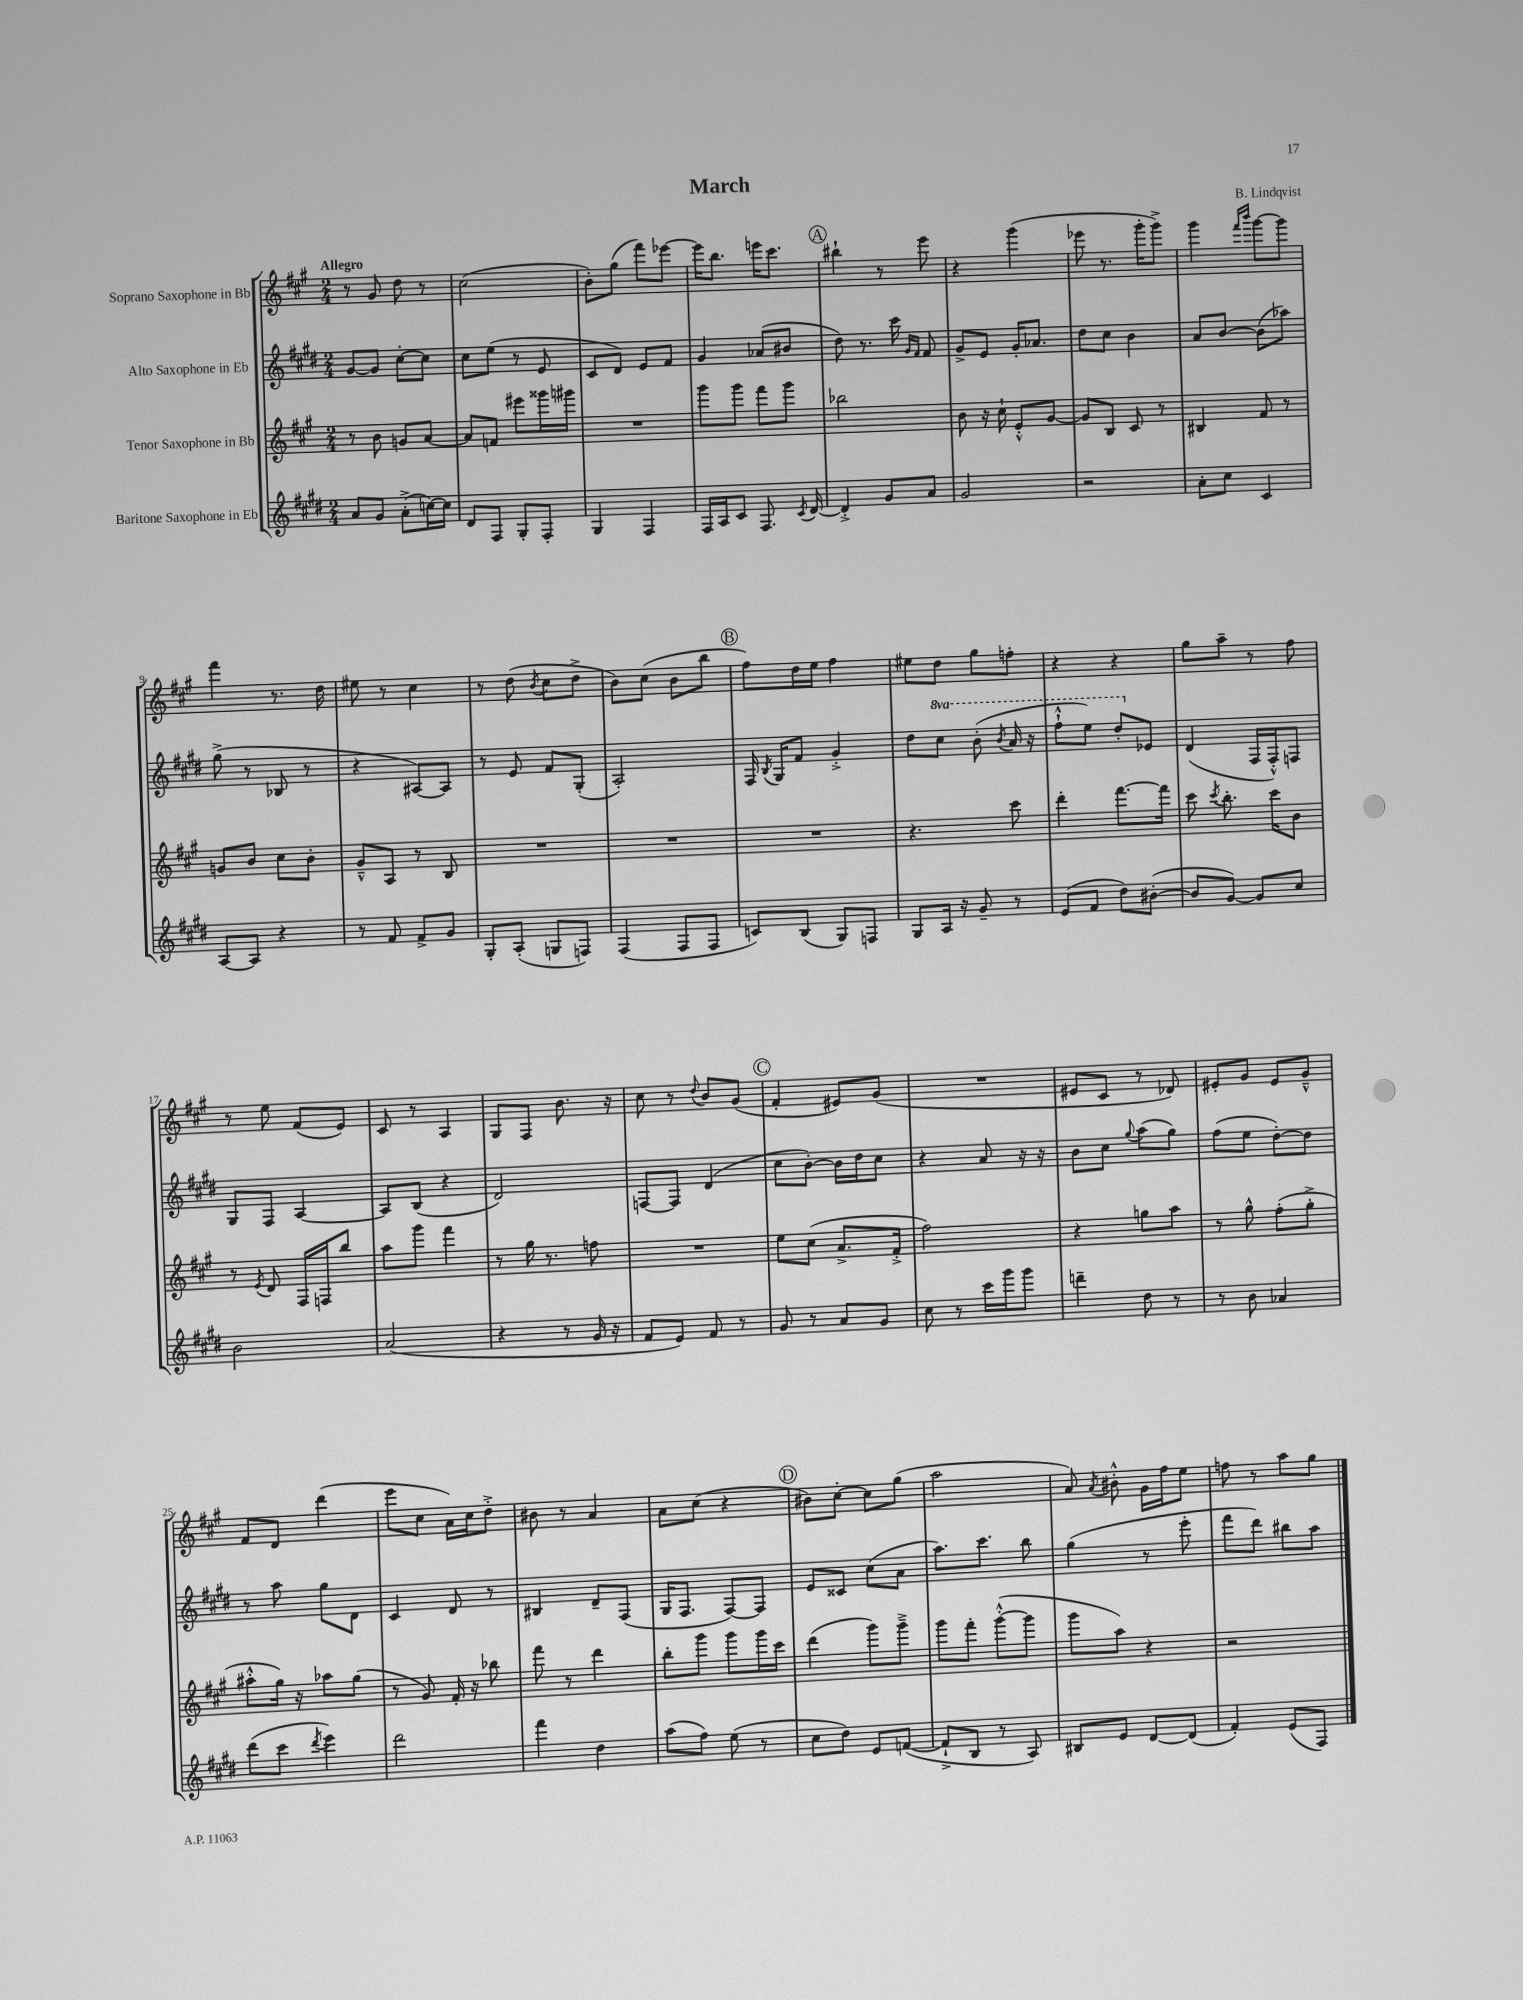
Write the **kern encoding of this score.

**kern	**kern	**kern	**kern
*staff4	*staff3	*staff2	*staff1
*clefG2	*clefG2	*clefG2	*clefG2
*k[f#c#g#d#]	*k[f#c#g#]	*k[f#c#g#d#]	*k[f#c#g#]
*M2/4	*M2/4	*M2/4	*M2/4
8a/L	8r	[8g#/L	8r
8g#/J	8b\	8g#/]J	8g#/
(8a'^\L	8g/L	[8cc#'\L	8dd\
[16cc\L)	[8a/J	8cc#\]J	8r
16cc\]JJ	.	.	.
=	=	=	=
8d#/L	8a/]L	8cc#\L	(2cc#\
8F#/J	8f/J	(8ee\J	.
8G#'/L	8eee#\L	8r	.
8F#'/J	16ggg##\L	8e/	.
.	16ggg#\JJ	.	.
=	=	=	=
4G#/	2r	8c#/L	8b'\L)
.	.	8d#/J)	(8gg#\J
4F#/	.	8e/L	8fff#\L)
.	.	8f#/J	[8eee-\J
=	=	=	=
16F#/LL	8ggg#\L	4g#/	16eee-\]LK
16A/J	.	.	8.bb\J
8c#/J	8ggg#\J	.	.
8.F#/	8fff#\L	(8a-/L	16eee\LK
.	.	.	8.ccc#\J
.	8ggg#\J	8b#/J	.
8qc#/	.	.	.
[16d#/	.	.	.
=	=	=	=
4d#'^/]	2bb-\	8dd#\)	4bb#`\
.	.	8.r	.
8g#/L	.	.	8r
.	.	16ccc#\	.
.	.	16qqg#/LL	.
.	.	16qqf#/JJ	.
8a/J	.	8f#/	8eee\
=	=	=	=
2g#/	8b\	8g#^/L	4r
.	16r	8e/J	.
.	16cc#`\	.	.
.	8e'^^/L	16g#'/LK	(4ggg#\
.	.	8.a-/J	.
.	[8g#/J	.	.
=	=	=	=
2r	8g#/]L	8dd#\L	8eee-\
.	8B/J	8cc#\J	8.r
.	8c#/	4b\	.
.	.	.	16ggg#'\LK
.	8r	.	8ggg#^\J)
=	=	=	=
8a'\L	4B#/	8a/L	4ggg#\
8cc#\J	.	[8b/J	.
.	.	.	16qqfff#/LL
.	.	.	16qqbbb/JJ
4c#/	8f#/	(8b\]L	[8ggg#\L
.	8r	8aa-\J)	8ggg#\]J
=	=	=	=
[8A/L	8g/L	(8gg#^\	4fff#\
8A/]J	8b/J	8r	.
4r	8cc#\L	8B-/	8.r
.	8b'\J	8r	.
.	.	.	16dd\
=	=	=	=
8r	8g#~^^/L	4r	8ee#\
8f#/	8A/J	.	8r
8f#^/L	8r	[8A#/L)	4cc#\
8g#/J	8B/	8A#/]J	.
=	=	=	=
8G#'/L	2r	8r	8r
(8A'/J	.	8e/	(8dd\
.	.	.	8qb/
8G/L	.	8f#/L	8cc#\L
8F/J)	.	(8G#'/J	8dd^\J
=	=	=	=
(4F#/	2r	2A'/)	8b\L)
.	.	.	(8cc#\J
8F#/L	.	.	8b\L
8F#/J	.	.	8bb\J
=	=	=	=
8c/L)	2r	16F#/	8ff#\L)
.	.	8qB/	.
.	.	16G#/LK	.
(8B/J	.	8f#/J	16dd\L
.	.	.	16ee\JJ
8G#/L)	.	4g#'^/	4ff#\
8F/J	.	.	.
=	=	=	=
8G#/L	4.r	8dd#\L	8ee#\L
16A/Jk	.	8ccc#\J	8dd\J
16r	.	.	.
8g#~/	.	(8bb'\	8gg#\L
.	.	8qbb/	.
8r	8ccc#\	16aa/	8ff'\J
.	.	16r	.
=	=	=	=
(8e/L	4ddd'\	8fff#`^^\L	4r
8f#/J	.	8eee\J)	.
8dd#\L)	[8.fff#\L	8ddd#'/L	4r
([8b#'\J	.	8e-/J	.
.	16fff#\]Jk	.	.
=	=	=	=
8b#/]L	8ccc#\	(4d#/	8gg#\L
.	8qccc#/	.	.
[8g#/J)	8.bb'\	.	8aa~\J
8g#/]L	.	16F#/LL	8r
.	16ccc#\LK	16F#'^^/J)	.
8cc#/J	8b\J	8F/J	8ff#\
=	=	=	=
2b\	8r	8G#/L	8r
.	8qe/	.	.
.	8d/	8F#/J	8ee\
.	16F#/LL	[4A/	(8f#/L
.	16F/J	.	.
.	8bb/J	.	8e/J)
=	=	=	=
(2a/	8aa\L	8A/]L	8c#/
.	8ggg#\J	(8B/J	8r
.	4fff#\	4r	4A/
=	=	=	=
4r	8r	2d#/)	8G#/L
.	16gg#\	.	8F#/J
.	8.r	.	.
8r	.	.	8.b\
16g#/	8ff\	.	.
16r	.	.	16r
=	=	=	=
8f#/L	2r	[8F/L	8cc#\
8e/J)	.	8F/]J	8r
.	.	.	8qqdd/
8f#/	.	(4d#/	8b/L
8r	.	.	(8g#/J
=	=	=	=
8g#/	8ee\L	8cc#\L	4f#'/
8r	(8cc#\J	[8b'\J)	.
8a/L	8.a^/L	16b\]LL	8e#/L)
.	.	16dd#\J	.
8g#/J	.	8cc#\J	(8g#/J
.	16f#'^/Jk	.	.
=	=	=	=
8cc#\	2ff#\)	4r	2r
8r	.	.	.
16ccc#\LL	.	8a/	.
16ggg#\J	.	.	.
8ggg#\J	.	16r	.
.	.	16r	.
=	=	=	=
4ddd~\	4r	8b\L	8e#/L
.	.	8cc#\J	8c#/J
.	.	8qqgg#/	.
8dd#\	8gg\L	(8aa\L	8r
8r	8aa\J	8gg#\J)	8d-/)
=	=	=	=
8r	8r	(8ff#\L	8e#'/L
8b\	8gg#^^\	8ee\J	8g#/J
4a-/	(8ff#'\L	[8dd#'\L)	8e#/L
.	8gg#'^\J	8dd#\]J	8g#~^^/J
=	=	=	=
(8ddd#\L	8aa#'^^\L	8r	8f#/L
8ccc#\J	16gg#\Jk)	8aa\	8d/J
.	16r	.	.
8qddd#/	.	.	.
4eee\)	8aa-\L	8gg#\L	(4ddd\
.	(8gg#\J	8d#\J	.
=	=	=	=
2ddd#\	8r	4c#/	8eee\L
.	8g#/)	.	8cc#\J
.	16f#'/	8d#/	16a\LL)
.	16r	.	16cc#\J
.	8bb-\	8r	8dd'^\J
=	=	=	=
4fff#\	8fff#\	4B#/	8b#\
.	8r	.	8r
4dd#\	4ddd\	8d#~/L	4a/
.	.	(8F#/J	.
=	=	=	=
(8aa\L	8bb'\L	16G#/LK	8a\L
.	.	8.F#/J	.
8ff#\J)	8ggg#\J	.	(8cc#\J
(8ee\	8ggg#\L	[8F#/L)	4r
8r	16ggg#\L	8F#/]J	.
.	16ccc#\JJ	.	.
=	=	=	=
8cc#\L	(4ddd\	8e/L	8b#\L)
8dd#\J)	.	8c##/J	[8cc#'\J
8e/L	8ggg#\L)	(8cc#\L	8cc#\]L
([8f/J	8ggg#~^\J	8a\J	(8gg#\J
=	=	=	=
8f`^/]L	8ggg#\L	8.aa\L)	2aa\
8B/J	8fff#'\J	.	.
.	.	8.ccc#\J	.
8r	([8ggg#'^^\L	.	.
8A/)	8ggg#\]J	8bb\	.
=	=	=	=
8B#/L	8ggg#\L	(4gg#\	8a/)
.	.	.	8qa/
8e/J	8aa\J)	.	8b#'^^\
[8d#/L	4r	8r	16g#\LL
.	.	.	16ff#\J
(8d#/]J	.	8eee'\	8ee\J
=	=	=	=
4f#'/)	2r	8fff#\L	8ff\
.	.	8ddd#\J)	8r
(8e/L	.	8bb#\L	8aa\L
8F#/J)	.	8aa\J	8gg#\J
==	==	==	==
*-	*-	*-	*-
